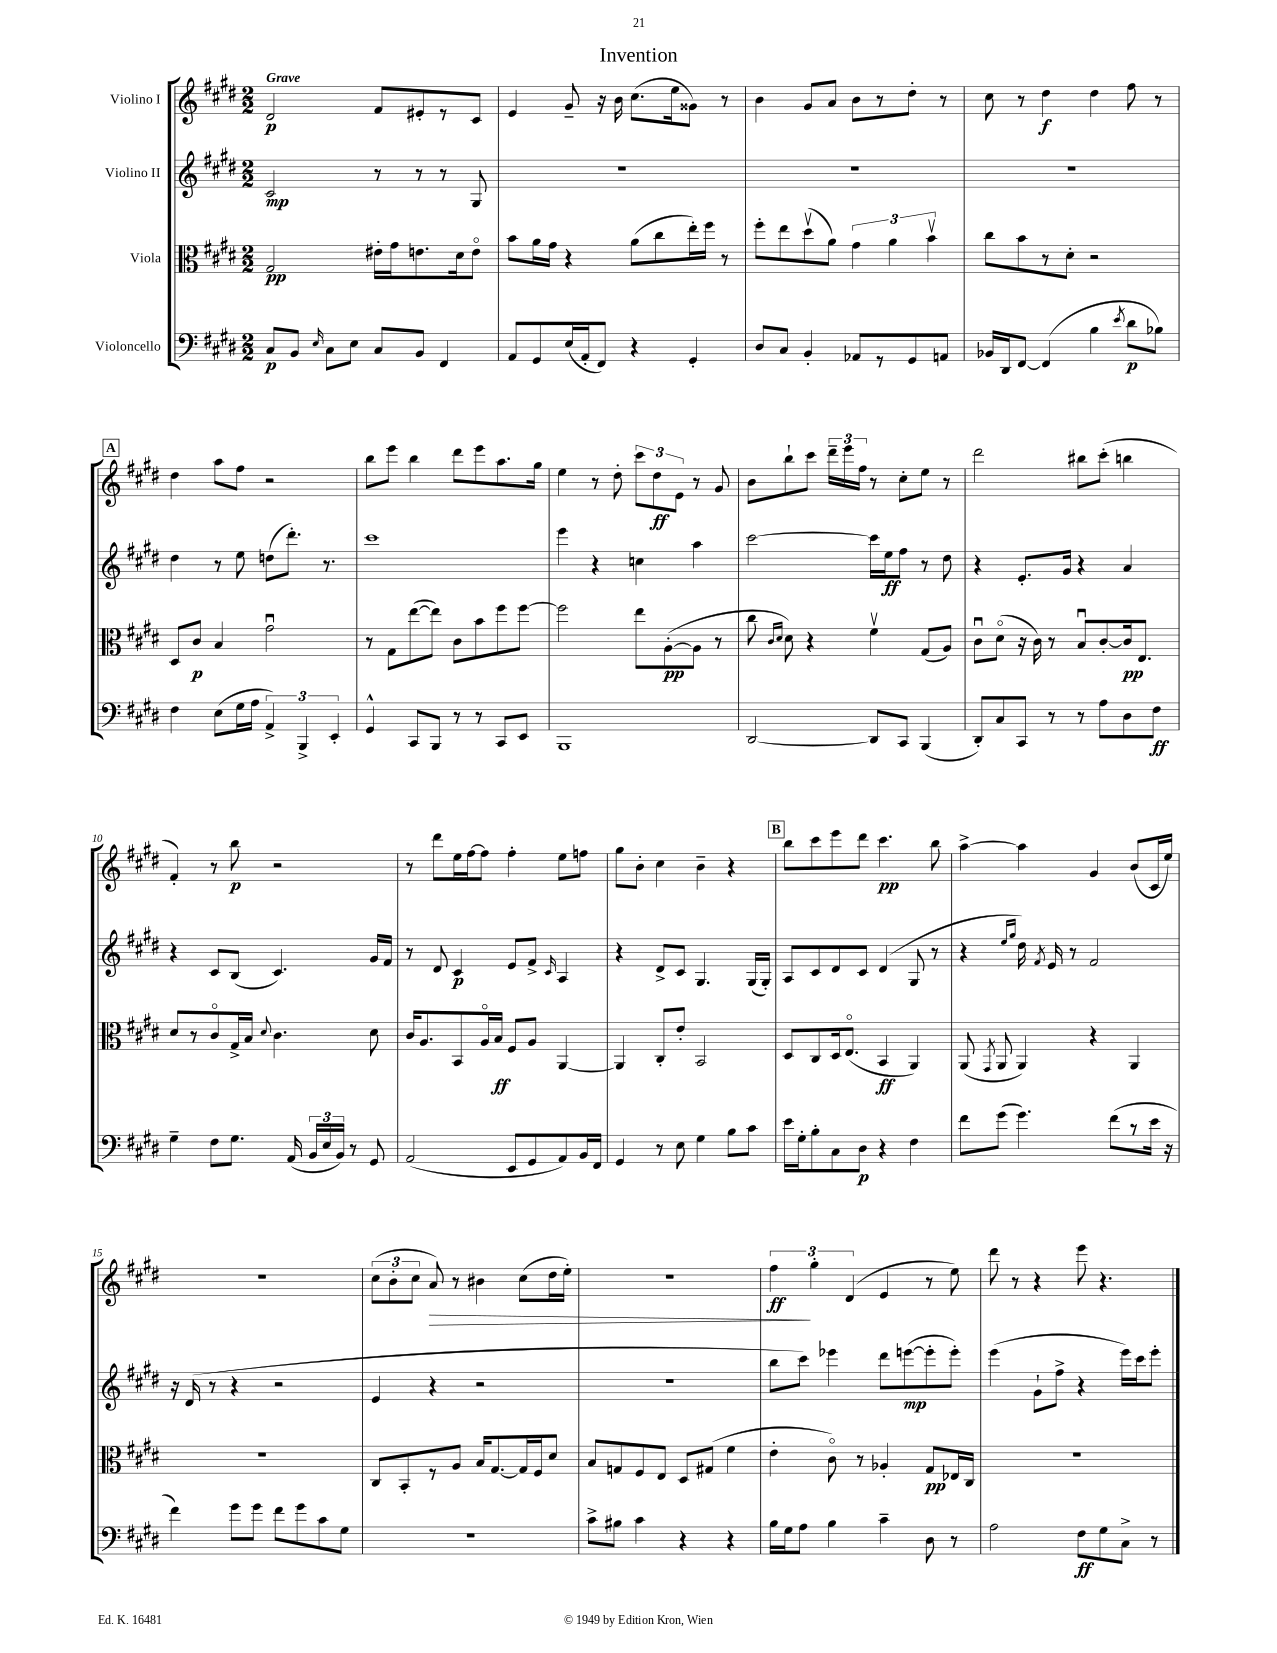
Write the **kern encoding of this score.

**kern	**dynam	**kern	**dynam	**kern	**dynam	**kern	**dynam
*part4	*part4	*part3	*part3	*part2	*part2	*part1	*part1
*staff4	*staff4	*staff3	*staff3	*staff2	*staff2	*staff1	*staff1
*I"Violoncello	*	*I"Viola	*	*I"Violino II	*	*I"Violino I	*
*clefF4	*	*clefC3	*	*clefG2	*	*clefG2	*
*k[f#c#g#d#]	*	*k[f#c#g#d#]	*	*k[f#c#g#d#]	*	*k[f#c#g#d#]	*
*M2/2	*	*M2/2	*	*M2/2	*	*M2/2	*
=1	=1	=1	=1	=1	=1	=1	=1
!	!	!	!	!	!	!LO:TX:a:B:t=Grave	!
8C#/L	p	2G#/	pp	2c#/	mp	2d#/	p
8BB/J	.	.	.	.	.	.	.
16qqE/	.	.	.	.	.	.	.
8C#\L	.	.	.	.	.	.	.
8E\J	.	.	.	.	.	.	.
8C#/L	.	16e#X'\LL	.	8r	.	8f#/L	.
.	.	16g#\J	.	.	.	.	.
8BB/J	.	8.en\	.	8r	.	8e#X'/	.
4FF#/	.	.	.	8r	.	8r	.
.	.	16d#\k	.	.	.	.	.
.	.	8e\J	.	8G#/	.	8c#/J	.
=2	=2	=2	=2	=2	=2	=2	=2
8AA/L	.	8b\L	.	1r	.	4e/	.
8GG#/	.	16a\L	.	.	.	.	.
.	.	16g#\JJ	.	.	.	.	.
(16E/L	.	4r	.	.	.	8g#~/	.
16AA'/J	.	.	.	.	.	.	.
8FF#/J)	.	.	.	.	.	16r	.
.	.	.	.	.	.	16b\	.
4r	.	(8a\L	.	.	.	(8.cc#\L	.
.	.	8cc#\	.	.	.	.	.
.	.	.	.	.	.	16ee\k	.
4GG#'/	.	16ee'\L)	.	.	.	8g##X\J)	.
.	.	16ff#\JJ	.	.	.	.	.
.	.	8r	.	.	.	8r	.
=3	=3	=3	=3	=3	=3	=3	=3
8D#/L	.	8ff#'\L	.	1r	.	4b\	.
8C#/J	.	8ee\	.	.	.	.	.
4BB'/	.	(8dd#v\	.	.	.	8g#/L	.
.	.	8a\J)	.	.	.	8a/J	.
8AA-X/L	.	6g#\	.	.	.	8b\L	.
8r	.	.	.	.	.	8r	.
.	.	6a\	.	.	.	.	.
8GG#/	.	.	.	.	.	8dd#'\J	.
.	.	6bv\	.	.	.	.	.
8AAn/J	.	.	.	.	.	8r	.
=4	=4	=4	=4	=4	=4	=4	=4
16BB-X/LL	.	8cc#\L	.	1r	.	8cc#\	.
16DD#/J	.	.	.	.	.	.	.
[8FF#/J	.	8b\	.	.	.	8r	.
(4FF#/]	.	8r	.	.	.	4dd#\	f
.	.	8d#'\J	.	.	.	.	.
4B\	.	2r	.	.	.	4dd#\	.
8qe/	.	.	.	.	.	.	.
8d#\L	p	.	.	.	.	8ff#\	.
8B-X\J)	.	.	.	.	.	8r	.
!!LO:LB:g=z
!!LO:REH:place=s1:t=A
=5	=5	=5	=5	=5	=5	=5	=5
4F#\	.	8D#/L	.	4dd#\	.	4dd#\	.
.	.	8c#/J	p	.	.	.	.
(8E\L	.	4B/	.	8r	.	8aa\L	.
16G#\L	.	.	.	8ee\	.	8ff#\J	.
16A\JJ	.	.	.	.	.	.	.
6AA^/)	.	2g#u\	.	(8ddn\L	.	2r	.
.	.	.	.	8.ddd#'\J)	.	.	.
6BBB^/	.	.	.	.	.	.	.
.	.	.	.	8.r	.	.	.
6EE'/	.	.	.	.	.	.	.
=6	=6	=6	=6	=6	=6	=6	=6
4GG#^^/	.	8r	.	1ccc#	.	8bb\L	.
.	.	8G#\L	.	.	.	8eee\J	.
8CC#/L	.	([8ee\	.	.	.	4bb\	.
8BBB/J	.	8ee\J])	.	.	.	.	.
8r	.	8c#\L	.	.	.	8ddd#\L	.
8r	.	8b\	.	.	.	8eee\	.
8CC#/L	.	8ff#\	.	.	.	8.aa\	.
8EE/J	.	[8ff#\J	.	.	.	.	.
.	.	.	.	.	.	16gg#\Jk	.
=7	=7	=7	=7	=7	=7	=7	=7
1BBB	.	2ff#\]	.	4eee\	.	4ee\	.
.	.	.	.	4r	.	8r	.
.	.	.	.	.	.	8dd#'\	.
.	.	8ee\L	.	4ccn\	.	12ccc#\L	.
.	.	.	.	.	.	12dd#\	ff
.	.	([8A'\	pp	.	.	.	.
.	.	.	.	.	.	12e\J	.
.	.	8A\J]	.	4aa\	.	8r	.
.	.	8r	.	.	.	8g#/	.
=8	=8	=8	=8	=8	=8	=8	=8
[2DD#/	.	8cc#\	.	[2ccc#\	.	8b\L	.
.	.	16qqc#/LL	.	.	.	.	.
.	.	16qqd#/JJ	.	.	.	.	.
.	.	8d#\)	.	.	.	8bb`\	.
.	.	4r	.	.	.	8ccc#\J	.
.	.	.	.	.	.	24ddd#~\LL	.
.	.	.	.	.	.	24eee\	.
.	.	.	.	.	.	24ff#\JJ	.
8DD#/L]	.	4f#v\	.	16ccc#\LL]	.	8r	.
.	.	.	.	16ee\J	ff	.	.
8CC#/J	.	.	.	8ff#\J	.	8cc#'\L	.
(4BBB/	.	(8G#/L	.	8r	.	8ee\J	.
.	.	8A/J)	.	8dd#\	.	8r	.
=9	=9	=9	=9	=9	=9	=9	=9
8DD#'/L)	.	8c#u\L	.	4r	.	2ddd#\	.
8C#/	.	(8d#\J	.	.	.	.	.
8CC#/J	.	16r	.	8.e'/L	.	.	.
.	.	16c#\)	.	.	.	.	.
8r	.	8r	.	.	.	.	.
.	.	.	.	16g#/Jk	.	.	.
8r	.	8Bu/L	.	4r	.	8bb#X\L	.
8A\L	.	[8c#'/	.	.	.	(8ccc#'\J	.
8D#\	.	16c#/k]	pp	4a/	.	4bbn\	.
.	.	8.E/J	.	.	.	.	.
8F#\J	ff	.	.	.	.	.	.
!!LO:LB:g=z
=10	=10	=10	=10	=10	=10	=10	=10
4G#~\	.	8d#/L	.	4r	.	4f#'/)	.
.	.	8r	.	.	.	.	.
8F#\L	.	8c#/	.	8c#/L	.	8r	.
8.G#\J	.	16G#^/L	.	(8B/J	.	8bb\	p
.	.	16B/JJ	.	.	.	.	.
.	.	8qqd#/	.	.	.	.	.
.	.	4.c#\	.	4.c#/)	.	2r	.
(16AA/	.	.	.	.	.	.	.
24BB/LL	.	.	.	.	.	.	.
24E/	.	.	.	.	.	.	.
24BB/JJ)	.	.	.	.	.	.	.
8r	.	.	.	.	.	.	.
8GG#/	.	8d#\	.	16g#/LL	.	.	.
.	.	.	.	16f#/JJ	.	.	.
=11	=11	=11	=11	=11	=11	=11	=11
(2AA/	.	16c#/KL	.	8r	.	8r	.
.	.	8.A/	.	.	.	.	.
.	.	.	.	8d#/	.	8ddd#\L	.
.	.	8BB/	.	4c#/	p	16ee\L	.
.	.	.	.	.	.	[16ff#\J	.
.	.	16A/L	.	.	.	8ff#\J]	.
.	.	16B/JJ	ff	.	.	.	.
8EE/L	.	8F#/L	.	8e/L	.	4ff#'\	.
8GG#/	.	8A/J	.	8f#^/J	.	.	.
.	.	.	.	16qqc#/	.	.	.
8AA/)	.	[4AA/	.	4A/	.	8ee\L	.
16BB/L	.	.	.	.	.	8ffn\J	.
16FF#/JJ	.	.	.	.	.	.	.
=12	=12	=12	=12	=12	=12	=12	=12
4GG#/	.	4AA/]	.	4r	.	8gg#\L	.
.	.	.	.	.	.	8b'\J	.
8r	.	8C#'/L	.	8d#^/L	.	4cc#\	.
8E\	.	8e'/J	.	8c#/J	.	.	.
4G#\	.	2BB/	.	4.G#/	.	4b~\	.
8B\L	.	.	.	.	.	4r	.
8c#\J	.	.	.	(16G#/LL	.	.	.
.	.	.	.	16G#'/JJ)	.	.	.
!!LO:REH:place=s1:t=B
=13	=13	=13	=13	=13	=13	=13	=13
16e\LL	.	8D#/L	.	8A/L	.	8bb\L	.
16G#'\J	.	.	.	.	.	.	.
8B'\	.	8C#/	.	8c#/	.	8ccc#\	.
8C#\	.	16D#/k	.	8d#/	.	8eee\	.
.	.	(8.E/J	.	.	.	.	.
8D#\J	p	.	.	8c#/J	.	8ddd#\J	.
4r	.	4BB/	ff	(4d#/	.	4.ccc#\	pp
4F#\	.	4AA/)	.	8G#/	.	.	.
.	.	.	.	8r	.	8bb\	.
=14	=14	=14	=14	=14	=14	=14	=14
8f#\L	.	(8AA/	.	4r	.	[4aa^\	.
.	.	8qGG#/	.	.	.	.	.
(8g#\J	.	8AA/	.	.	.	.	.
.	.	.	.	16qqee/LL	.	.	.
.	.	.	.	16qqgg#/JJ	.	.	.
4.g#\)	.	4AA/)	.	16dd#\)	.	4aa\]	.
.	.	.	.	8qf#/	.	.	.
.	.	.	.	16e/	.	.	.
.	.	.	.	8r	.	.	.
.	.	4r	.	2f#/	.	4g#/	.
(8f#\L	.	.	.	.	.	.	.
8r	.	4AA/	.	.	.	(8b/L	.
16e\Jk	.	.	.	.	.	16c#/L	.
16r	.	.	.	.	.	16ee/JJ)	.
!!LO:LB:g=z
=15	=15	=15	=15	=15	=15	=15	=15
4f#\)	.	1r	.	16r	.	1r	.
.	.	.	.	(16d#/	.	.	.
.	.	.	.	8r	.	.	.
8g#\L	.	.	.	4r	.	.	.
8g#\J	.	.	.	.	.	.	.
8f#\L	.	.	.	2r	.	.	.
8g#\	.	.	.	.	.	.	.
8c#\	.	.	.	.	.	.	.
8G#\J	.	.	.	.	.	.	.
=16	=16	=16	=16	=16	=16	=16	=16
1r	.	8C#/L	.	4e/	.	(12cc#\L	.
.	.	.	.	.	.	12b'\	.
.	.	8BB'/	.	.	.	.	.
.	.	.	.	.	.	12cc#\J	.
!	!	!	!	!	!	!	!LO:HP:b
.	.	8r	.	4r	.	8a/)	>
.	.	8A/J	.	.	.	8r	.
.	.	16B/KL	.	2r	.	4b#X\	.
.	.	[8.G#/	.	.	.	.	.
.	.	16G#/L]	.	.	.	(8cc#\L	.
.	.	16F#/J	.	.	.	.	.
.	.	8d#/J	.	.	.	16dd#\L	.
.	.	.	.	.	.	16ee'\JJ)	.
=17	=17	=17	=17	=17	=17	=17	=17
8c#^\L	.	8B/L	.	1r	.	1r	.
8B#X\J	.	8Gn/	.	.	.	.	.
4c#\	.	8F#/	.	.	.	.	.
.	.	8E/J	.	.	.	.	.
4r	.	8D#/L	.	.	.	.	.
.	.	(8G#X/J	.	.	.	.	.
4r	.	4f#\	.	.	.	.	.
=18	=18	=18	=18	=18	=18	=18	=18
16B\LL	.	4e'\	.	8bb\L	.	6ff#\	ff
16G#\J	.	.	.	.	.	.	.
8A\J	.	.	.	8ccc#\J)	.	.	.
.	.	.	.	.	.	6gg#'\	]
4B\	.	8c#\)	.	4eee-X\	.	.	.
.	.	.	.	.	.	(6d#/	.
.	.	8r	.	.	.	.	.
4c#~\	.	4A-X'/	.	8ddd#\L	.	4e/	.
.	.	.	.	([8eeen\	mp	.	.
8D#\	.	8G#/L	pp	8eee'\]	.	8r	.
8r	.	16E-X/L	.	8eee'\J)	.	8ee\)	.
.	.	16C#/JJ	.	.	.	.	.
=19	=19	=19	=19	=19	=19	=19	=19
2A\	.	1r	.	(4eee\	.	8ddd#\	.
.	.	.	.	.	.	8r	.
.	.	.	.	8g#`\L	.	4r	.
.	.	.	.	8ff#^\J	.	.	.
8F#\L	ff	.	.	4r	.	8eee\	.
8G#\	.	.	.	.	.	4.r	.
8C#^\J	.	.	.	16eee\LL)	.	.	.
.	.	.	.	16ccc#\J	.	.	.
8r	.	.	.	8eee'\J	.	.	.
==	==	==	==	==	==	==	==
*-	*-	*-	*-	*-	*-	*-	*-
